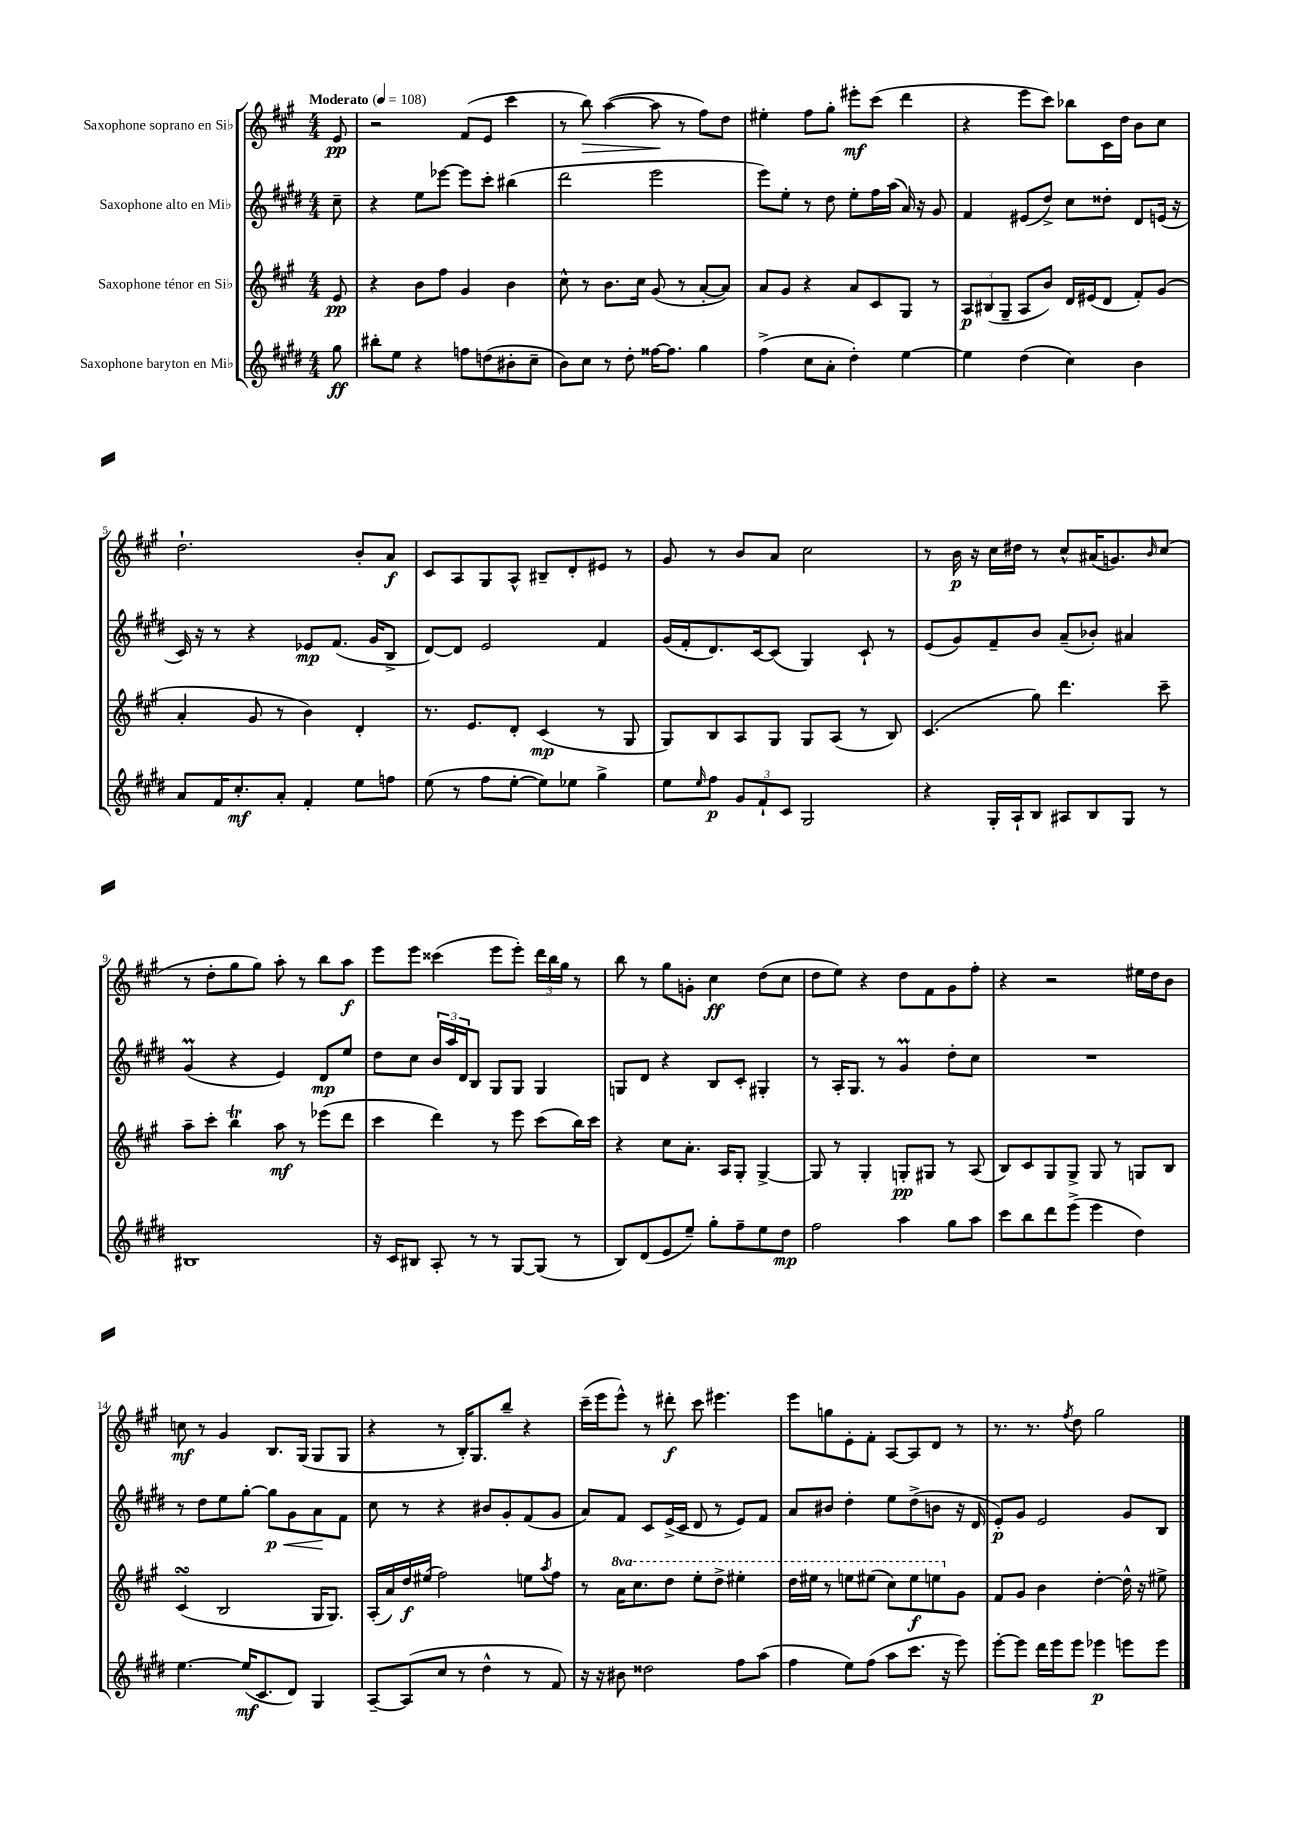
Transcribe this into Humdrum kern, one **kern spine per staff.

**kern	**dynam	**kern	**dynam	**kern	**dynam	**kern	**dynam
*part4	*part4	*part3	*part3	*part2	*part2	*part1	*part1
*staff4	*staff4	*staff3	*staff3	*staff2	*staff2	*staff1	*staff1
*I"Saxophone baryton en Mi♭	*	*I"Saxophone ténor en Si♭	*	*I"Saxophone alto en Mi♭	*	*I"Saxophone soprano en Si♭	*
*clefG2	*	*clefG2	*	*clefG2	*	*clefG2	*
*k[f#c#g#d#]	*	*k[f#c#g#]	*	*k[f#c#g#d#]	*	*k[f#c#g#]	*
*M4/4	*	*M4/4	*	*M4/4	*	*M4/4	*
*MM108	*	*MM108	*	*MM108	*	*MM108	*
=	=	=	=	=	=	=	=
!	!	!	!	!	!	!LO:TX:a:B:t=Moderato	!
8gg#\	ff	8e/	pp	8cc#~\	.	8e/	pp
=1	=1	=1	=1	=1	=1	=1	=1
8bb#X'\L	.	4r	.	4r	.	2r	.
8ee\J	.	.	.	.	.	.	.
4r	.	8b\L	.	8ee\L	.	.	.
.	.	8ff#\J	.	[8eee-X\J	.	.	.
8ffn\L	.	4g#/	.	8eee-\L]	.	(8f#/L	.
(8ddn\	.	.	.	8ccc#'\J	.	8e/J	.
8b#X'\	.	4b\	.	(4bb#X\	.	4ccc#\	.
8cc#~\J	.	.	.	.	.	.	.
=2	=2	=2	=2	=2	=2	=2	=2
8b\L)	.	8cc#^^\	.	2ddd#\	.	8r	.
!	!	!	!	!	!	!	!LO:HP:b
8cc#\J	.	8r	.	.	.	8bb\)	>
8r	.	8.b\L	.	.	.	([4aa\	.
8dd#'\	.	.	.	.	.	.	.
.	.	16cc#\Jk	.	.	.	.	.
[16ff##X\KL	.	(8g#/	.	2eee\	.	8aa\]	.
8.ff##\J]	.	.	.	.	.	.	.
.	.	8r	.	.	.	8r	]
4gg#\	.	[8a'/L	.	.	.	8ff#\L)	.
.	.	8a/J])	.	.	.	8dd\J	.
=3	=3	=3	=3	=3	=3	=3	=3
(4ff#^\	.	8a/L	.	8eee\L)	.	4ee#X'\	.
.	.	8g#/J	.	8ee'\J	.	.	.
8cc#\L	.	4r	.	8r	.	8ff#\L	.
8a'\J	.	.	.	8dd#\	.	8gg#'\J	.
4dd#'\)	.	8a/L	.	8ee'\L	.	8eee#X'\L	mf
.	.	8c#/	.	16ff#\L	.	(8ccc#\J	.
.	.	.	.	(16aa\JJ	.	.	.
[4ee\	.	8G#/J	.	16a/)	.	4ddd\	.
.	.	.	.	16r	.	.	.
.	.	8r	.	8g#/	.	.	.
=4	=4	=4	=4	=4	=4	=4	=4
4ee\]	.	12A/L	p	4f#/	.	4r	.
.	.	(12B#X/	.	.	.	.	.
.	.	12G#~/J	.	.	.	.	.
(4dd#\	.	8A/L	.	(8e#X/L	.	8eee\L	.
.	.	8b/J)	.	8dd#^/J)	.	8ccc#\J)	.
4cc#\)	.	16d/LL	.	8cc#\L	.	8bb-X\L	.
.	.	(16e#X/J	.	.	.	.	.
.	.	8d/J	.	8dd##X'\J	.	16c#\L	.
.	.	.	.	.	.	16dd\JJ	.
4b\	.	8f#'/L)	.	8d#/L	.	8b\L	.
.	.	(8g#/J	.	(16en/Jk	.	8cc#\J	.
.	.	.	.	16r	.	.	.
!!LO:LB:g=z
=5	=5	=5	=5	=5	=5	=5	=5
8a/L	.	4a'/	.	16c#/)	.	2.dd`\	.
.	.	.	.	16r	.	.	.
16f#/K	.	.	.	8r	.	.	.
8.cc#'/	mf	.	.	.	.	.	.
.	.	8g#/	.	4r	.	.	.
8a'/J	.	8r	.	.	.	.	.
4f#'/	.	4b\)	.	8e-X/L	mp	.	.
.	.	.	.	(8.f#/J	.	.	.
8ee\L	.	4d'/	.	.	.	8b'/L	.
.	.	.	.	16g#/KL	.	.	.
8ffn\J	.	.	.	8B^/J	.	8a/J	f
=6	=6	=6	=6	=6	=6	=6	=6
(8ee\	.	8.r	.	[8d#/L)	.	8c#/L	.
8r	.	.	.	8d#/J]	.	8A/	.
.	.	8.e/L	.	.	.	.	.
8ff#\L	.	.	.	2e/	.	8G#/	.
[8ee'\J	.	8d'/J	.	.	.	8A^^/J	.
8ee\L])	.	(4c#/	mp	.	.	8B#X~/L	.
8ee-X\J	.	.	.	.	.	8d'/	.
4gg#^\	.	8r	.	4f#/	.	8e#X/J	.
.	.	8G#/	.	.	.	8r	.
=7	=7	=7	=7	=7	=7	=7	=7
8ee\L	.	8G#/L)	.	(16g#/LL	.	8g#/	.
.	.	.	.	16f#'/J	.	.	.
16qqee/	.	.	.	.	.	.	.
8ff#\J	p	8B/	.	8.d#/)	.	8r	.
12g#/L	.	8A/	.	.	.	8b/L	.
.	.	.	.	[16c#/k	.	.	.
12f#`/	.	.	.	.	.	.	.
.	.	8G#/J	.	(8c#/J]	.	8a/J	.
12c#/J	.	.	.	.	.	.	.
2G#/	.	8G#/L	.	4G#/)	.	2cc#\	.
.	.	(8A/J	.	.	.	.	.
.	.	8r	.	8c#`/	.	.	.
.	.	8B/)	.	8r	.	.	.
=8	=8	=8	=8	=8	=8	=8	=8
4r	.	(4.c#/	.	(8e/L	.	8r	.
.	.	.	.	8g#/)	.	16b\	p
.	.	.	.	.	.	16r	.
16G#'/LL	.	.	.	8f#~/	.	16cc#\LL	.
16A`/J	.	.	.	.	.	16dd#X\JJ	.
8B/J	.	8gg#\)	.	8b/J	.	8r	.
8A#X/L	.	4.ddd\	.	(8a~/L	.	8cc#^^/L	.
8B/	.	.	.	8b-X'/J)	.	(16a#X/K	.
.	.	.	.	.	.	8.gn/)	.
8G#/J	.	.	.	4a#X/	.	.	.
.	.	.	.	.	.	16qqb/	.
8r	.	8ccc#~\	.	.	.	(8cc#/J	.
!!LO:LB:g=z
=9	=9	=9	=9	=9	=9	=9	=9
1B#X	.	8aa~\L	.	(4g#m/	.	8r	.
.	.	8ccc#'\J	.	.	.	8dd'\L	.
.	.	4bbT\	.	4r	.	8gg#\	.
.	.	.	.	.	.	8gg#\J)	.
.	.	8aa\	mf	4e/)	.	8aa'\	.
.	.	8r	.	.	.	8r	.
.	.	(8eee-X\L	.	8d#/L	mp	8bb\L	.
.	.	8ddd\J	.	8ee/J	.	8aa\J	f
=10	=10	=10	=10	=10	=10	=10	=10
16r	.	4ccc#\	.	8dd#\L	.	8eee\L	.
16c#/KL	.	.	.	.	.	.	.
8B#X/J	.	.	.	8cc#\J	.	8eee\J	.
8A'/	.	4ddd\)	.	24b/LL	.	(4ccc##X\	.
.	.	.	.	24aa/	.	.	.
.	.	.	.	24d#/J	.	.	.
8r	.	.	.	8B/J	.	.	.
8r	.	8r	.	8G#/L	.	8eee\L	.
[8G#/L	.	8eee\	.	8G#/J	.	8eee'\J)	.
(8G#/J]	.	(8ccc#\L	.	4G#/	.	24ddd\LL	.
.	.	.	.	.	.	24bb\	.
.	.	.	.	.	.	24gg#\JJ	.
8r	.	16bb\L)	.	.	.	8r	.
.	.	16ccc#\JJ	.	.	.	.	.
=11	=11	=11	=11	=11	=11	=11	=11
8B/L)	.	4r	.	8Gn/L	.	8bb\	.
(8d#/	.	.	.	8d#/J	.	8r	.
8e/	.	8cc#\L	.	4r	.	8gg#\L	.
8ee~/J)	.	8.a'\J	.	.	.	8gn'\J	.
8gg#'\L	.	.	.	8B/L	.	4cc#\	ff
.	.	16A/KL	.	.	.	.	.
8ff#~\	.	8G#'/J	.	8c#'/J	.	.	.
8ee\	.	[4G#^/	.	4G#X'/	.	(8dd\L	.
8dd#\J	mp	.	.	.	.	8cc#\J	.
=12	=12	=12	=12	=12	=12	=12	=12
2ff#\	.	8G#/]	.	8r	.	8dd\L	.
.	.	8r	.	16A'/KL	.	8ee\J)	.
.	.	.	.	8.G#/J	.	.	.
.	.	4G#'/	.	.	.	4r	.
.	.	.	.	8r	.	.	.
4aa\	.	8Gn'/L	pp	4g#m/	.	8dd\L	.
.	.	8G#X/J	.	.	.	8f#\	.
8gg#\L	.	8r	.	8dd#'\L	.	8g#\	.
8aa\J	.	(8A/	.	8cc#\J	.	8ff#'\J	.
=13	=13	=13	=13	=13	=13	=13	=13
8ccc#\L	.	8B/L)	.	1r	.	4r	.
8bb\	.	8c#/	.	.	.	.	.
8ddd#\	.	8G#/	.	.	.	2r	.
(8eee^\J	.	8G#^/J	.	.	.	.	.
4eee\	.	8G#/	.	.	.	.	.
.	.	8r	.	.	.	.	.
4dd#\)	.	8Gn/L	.	.	.	16ee#X\LL	.
.	.	.	.	.	.	16dd\J	.
.	.	8B/J	.	.	.	8b\J	.
!!LO:LB:g=z
=14	=14	=14	=14	=14	=14	=14	=14
[4.ee\	.	(4c#sSsS/	.	8r	.	8ccn\	mf
.	.	.	.	8dd#\L	.	8r	.
.	.	2B/	.	8ee\	.	4g#/	.
(16ee/KL]	mf	.	.	[8gg#'\J	.	.	.
8.c#/	.	.	.	.	.	.	.
!	!	!	!	!	!LO:HP:b	!	!
.	.	.	.	8gg#\L]	< p	8.B/L	.
8d#/J)	.	.	.	8g#\	.	.	.
.	.	.	.	.	.	(16G#/Jk	.
4G#/	.	16G#/KL	.	8a\	.	8G#/L	.
.	.	8.G#/J)	.	.	.	.	.
.	.	.	.	8f#\J	[	8G#/J	.
=15	=15	=15	=15	=15	=15	=15	=15
[8A~/L	.	(16A'/LL	.	8cc#\	.	4r	.
.	.	16a/)	.	.	.	.	.
(8A/]	.	16dd/	f	8r	.	.	.
.	.	(16ee#X/JJ	.	.	.	.	.
8cc#/J	.	2ff#\)	.	4r	.	8r	.
8r	.	.	.	.	.	16B'/KL)	.
.	.	.	.	.	.	8.G#/	.
4dd#^^\	.	.	.	8b#X/L	.	.	.
.	.	.	.	8g#'/	.	8bb~/J	.
8r	.	8een\L	.	(8f#/	.	4r	.
.	.	8qaa/	.	.	.	.	.
8f#/)	.	8ff#\J	.	8g#/J	.	.	.
=16	=16	=16	=16	=16	=16	=16	=16
16r	.	8r	.	8a/L)	.	(16ccc#~\LL	.
16r	.	.	.	.	.	16eee\J	.
*	*	*8va	*	*	*	*	*
8b#X\	.	16aa\KL	.	8f#/J	.	8eee^^\J)	.
.	.	8.ccc#\	.	.	.	.	.
2dd##X\	.	.	.	8c#/L	.	8r	.
.	.	8ddd\J	.	(16e^/L	.	8ddd#X'\	f
.	.	.	.	16c#/JJ	.	.	.
.	.	8eee'\L	.	8d#/	.	8ccc#\	.
.	.	8ddd^\J	.	8r	.	4.eee#X\	.
8ff#\L	.	4eee#X'\	.	8e/L)	.	.	.
(8aa\J	.	.	.	8f#/J	.	.	.
=17	=17	=17	=17	=17	=17	=17	=17
4ff#\	.	16ddd\LL	.	8a/L	.	8eee\L	.
.	.	16eee#X\JJ	.	.	.	.	.
.	.	8r	.	8b#X/J	.	8ggn\	.
8ee\L)	.	8eeen\L	.	4dd#'\	.	8e'\	.
(8ff#\J	.	(8eee#X\J	.	.	.	8f#'\J	.
8aa\L	.	8ccc#\L)	.	8ee\L	.	[8A/L	.
8.ccc#\J	.	8eee#\	f	(8dd#^\	.	8A/]	.
.	.	8eeen\	.	8bn\J	.	8d/J	.
16r	.	.	.	.	.	.	.
*	*	*X8va	*	*	*	*	*
8eee\)	.	8g#\J	.	16r	.	8r	.
.	.	.	.	16d#/	.	.	.
=18	=18	=18	=18	=18	=18	=18	=18
[8eee'\L	.	8f#/L	.	8e'/L)	p	8.r	.
8eee\J]	.	8g#/J	.	8g#/J	.	.	.
.	.	.	.	.	.	8.r	.
16ddd#\LL	.	4b\	.	2e/	.	.	.
16eee\J	.	.	.	.	.	.	.
.	.	.	.	.	.	8qff#/	.
8eee\J	.	.	.	.	.	8dd\	.
4eee-X\	p	[4dd'\	.	.	.	2gg#\	.
8eeen\L	.	16dd^^\]	.	8g#/L	.	.	.
.	.	16r	.	.	.	.	.
8eee\J	.	8ee#X^\	.	8B/J	.	.	.
==	==	==	==	==	==	==	==
*-	*-	*-	*-	*-	*-	*-	*-
